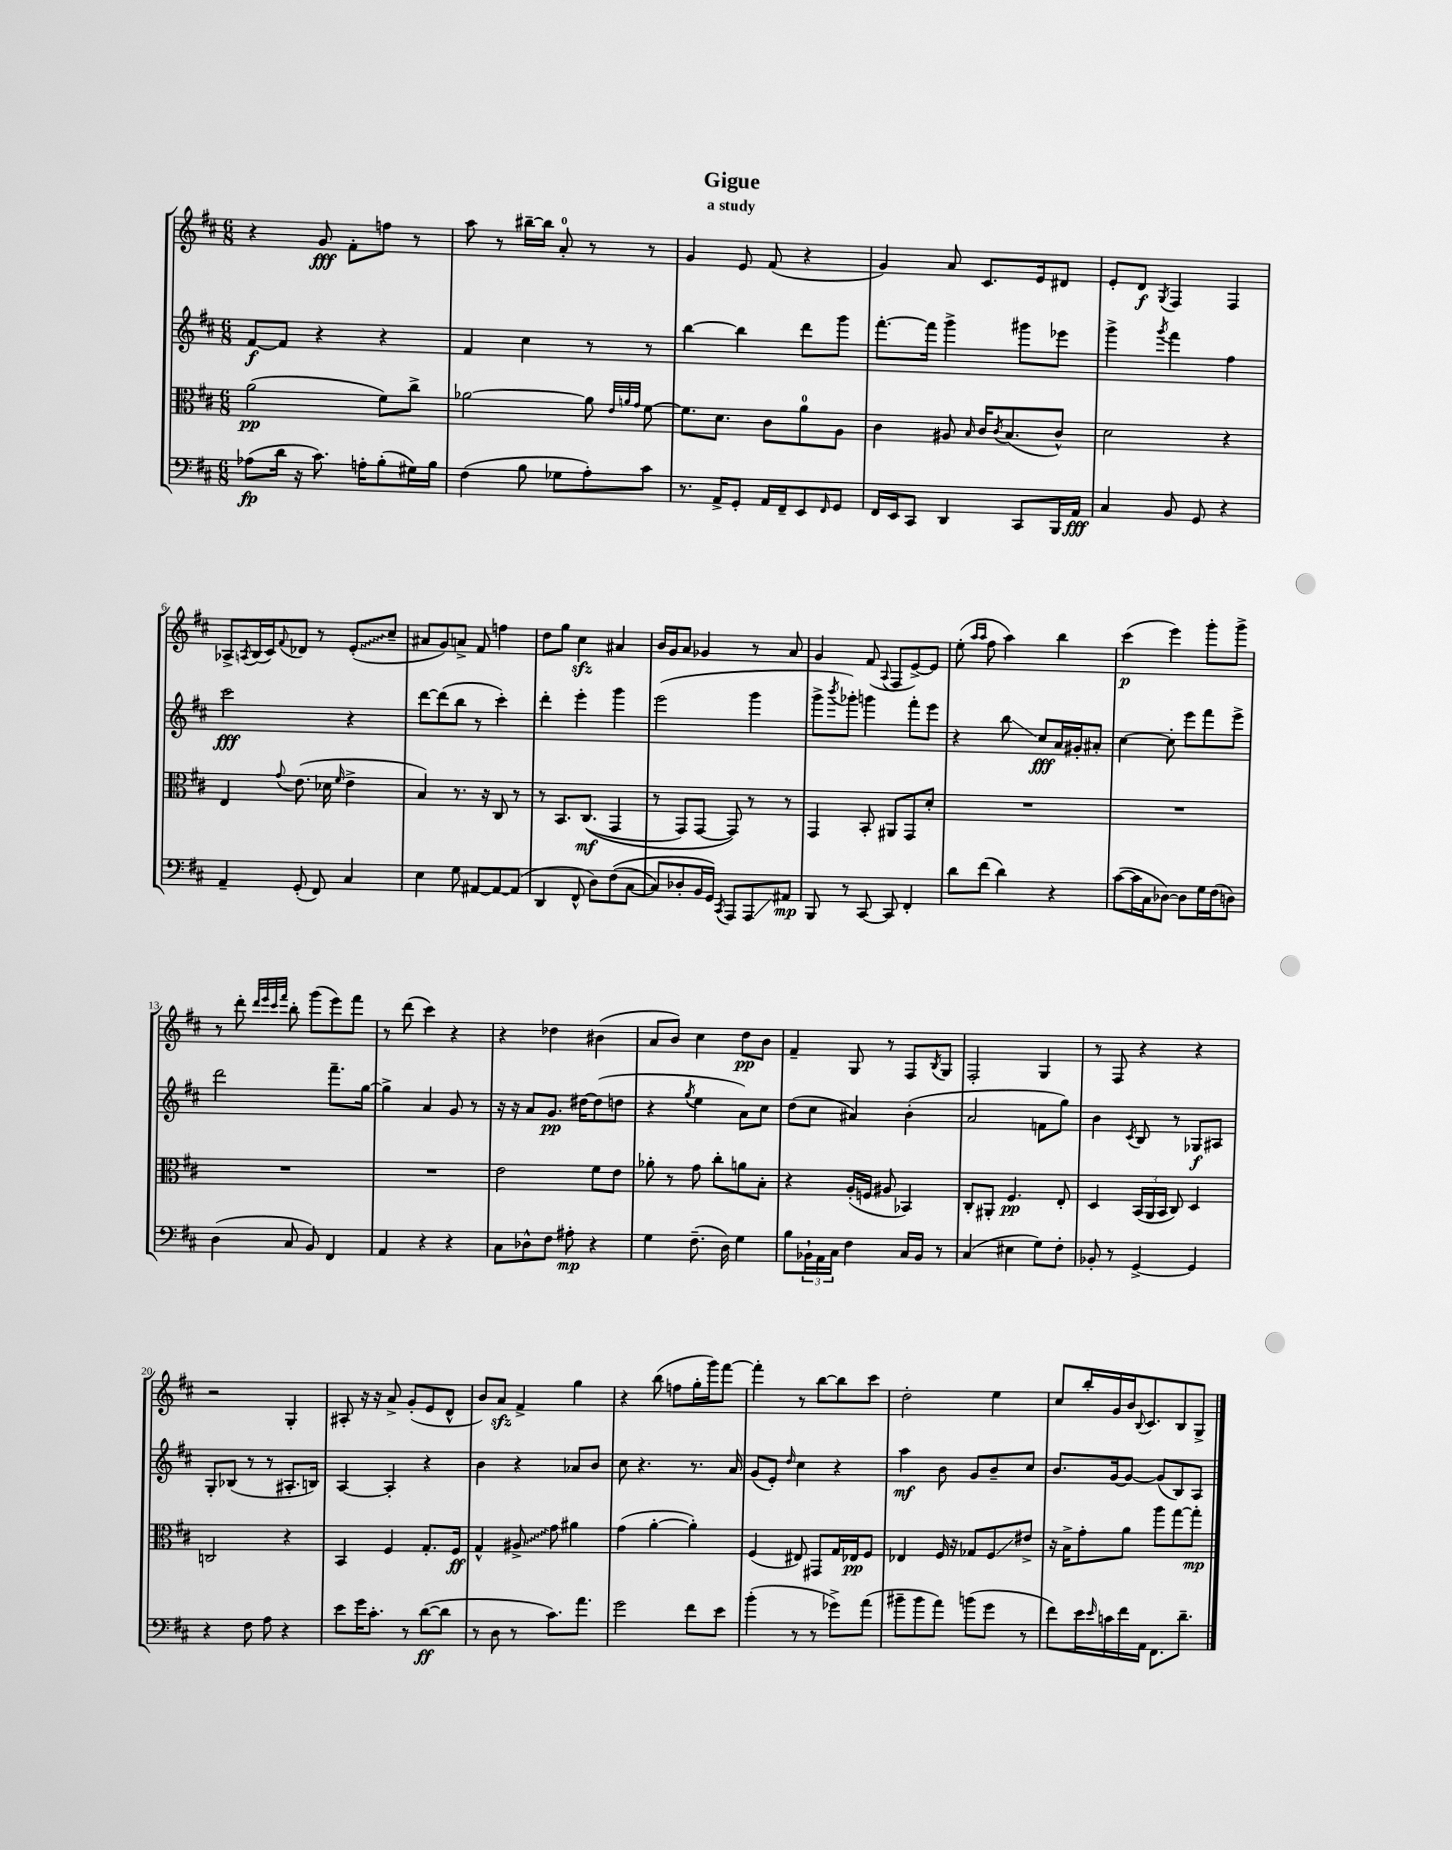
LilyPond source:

\header { title = "Gigue" subtitle = "a study" }
<<
\new StaffGroup <<
\new Staff = "s0" {
    \clef treble \key d \major \numericTimeSignature \time 6/8
    r4 g'8\fff fis'8-. f''8 r8 |
    a''8 r8 bis''16~-- bis''16 a'8-0-. r8 r8 |
    g'4 e'8 fis'8( r4 |
    g'4) a'8 cis'8. e'16 dis'8 |
    e'8-. d'8\f \acciaccatura { g8 } fis4 fis4 |
    aes8-> \acciaccatura { a8 } b16( cis'16) \appoggiatura { fis'8 } des'8 r8 \once \override Glissando.style = #'zigzag e'8-.\glissando( cis''8-- |
    ais'8 g'8) a'8-> fis'8 f''4 |
    d''8 g''8 cis''4\sfz ais'4 |
    b'16 g'16 a'8 ges'4 r8 a'8 |
    g'4 fis'8( \appoggiatura { a8 } fis8 e'8~->) e'8 |
    e''8-.( \grace { a''16 a''16 } fis''8 a''4) b''4 |
    cis'''4\p( e'''4) g'''8-. g'''8-> |
    r8 d'''8-. \grace { d'''32 e'''32 cis'''32 fis'''32 } b''8-. g'''8( e'''8) fis'''8 |
    r8 d'''8( cis'''4) r4 |
    r4 des''4 bis'4( |
    a'8 b'8) cis''4 d''8\pp b'8 |
    fis'4-- g8 r8 fis8 \acciaccatura { b8 } g8 |
    fis2-. g4 |
    r8 fis8 r4 r4 |
    r2 g4-. |
    ais8-. r16 r16 a'8-> g'8-.( e'8 d'8-^ |
    b'8) a'8\sfz fis'4-> g''4 |
    r4 b''8( f''8 g''16-. g'''16) fis'''8~ |
    fis'''4-. r8 b''8~ b''8 cis'''8 |
    d''2-. e''4 |
    cis''8 b''16-. g'16 b'16 \appoggiatura { b8 } cis'8. b8 g8-> \bar "|." |
}
\new Staff = "s1" {
    \clef treble \key d \major \numericTimeSignature \time 6/8
    fis'8~\f fis'8 r4 r4 |
    fis'4 cis''4 r8 r8 |
    b''4~ b''4 d'''8 g'''8 |
    fis'''8.~-. fis'''16 g'''4-> gis'''8 ees'''8 |
    g'''4-> \acciaccatura { g'''8 } fis'''4 fis''4 |
    cis'''2\fff r4 |
    d'''8~ d'''8( b''8 r8 cis'''4-.) |
    d'''4-. e'''4-. g'''4 |
    e'''2( g'''4 |
    g'''8-> \acciaccatura { b'''8 } ges'''8-.) g'''4 fis'''8-. e'''8 |
    r4 b''8\glissando cis''8\fff a'16 gis'16-. ais'8-. |
    cis''4~ cis''8-. e'''8 fis'''8 e'''8-> |
    d'''2 fis'''8.-- g''16~ |
    g''4-> a'4 g'8 r8 |
    r16 r16 a'8 g'8.\pp dis''16~ dis''8( d''8 |
    r4 \acciaccatura { g''8 } e''4 a'8) cis''8 |
    d''8( cis''8 ais'4) b'4-.( |
    a'2 f'8 g''8) |
    b'4 \acciaccatura { cis'8 } b8 r8 ges8\f ais8 |
    g8-. bes8( r8 r8 ais8.-. b16) |
    a4~ a4-. r4 |
    b'4 r4 aes'8 b'8 |
    cis''8 r4. r8. a'16 |
    g'8( e'8-.) \grace { d''16 } cis''4 r4 |
    a''4\mf b'8 g'8 b'8-- cis''8 |
    b'8. g'16~ g'8~ g'8( b8) a8 \bar "|." |
}
\new Staff = "s2" {
    \clef alto \key d \major \numericTimeSignature \time 6/8
    a'2\pp( fis'8) cis''8-> |
    aes'2~ aes'8 \grace { e'32 a'32 g'32 } fis'8~ |
    fis'8. d'8. cis'8 a'8-0 a8 |
    cis'4 ais8 \grace { b16 } cis'16 \acciaccatura { cis'8 } b8.( cis'8-^) |
    d'2 r4 |
    e4 \appoggiatura { g'8 } e'8.( des'16 \grace { fis'16 } e'4-> |
    b4) r8. r16 cis8 r8 |
    r8 b,8. cis8.\mf(\( g,4 |
    r8 g,8) g,8~ g,8\) r8 r8 |
    g,4 b,8-. ais,8 g,8 d'8-. |
    R2. |
    R2. |
    R2. |
    R2. |
    e'2 fis'8 e'8 |
    aes'8-. r8 g'8 cis''8-. a'8 b8-. |
    r4 a16-.( f16 ais8 bes,4) |
    cis8-. ais,8-. fis4.\pp e8-. |
    d4 \tuplet 3/2 { b,16( a,16 b,16 } cis8) d4 |
    c2 r4 |
    b,4 fis4 g8.-. fis16\ff |
    g4-^ \once \override Glissando.style = #'zigzag ais8->\glissando g'8 ais'4 |
    g'4( a'4~-. a'4-.) |
    fis4( eis8) gis,8 g16 ees16\pp fis8 |
    ees4 fis16 r16 ges8 fis8\glissando eis'8-> |
    r16 b16-> g'8-. a'8 a''8 g''8~ g''8-.\mp \bar "|." |
}
\new Staff = "s3" {
    \clef bass \key d \major \numericTimeSignature \time 6/8
    aes8\fp( d'16 r16 cis'8.) a16-. b8-.( gis16) b16 |
    fis4( b8 ges8 a8-.) cis'8 |
    r8. a,16-> g,8-. a,16 fis,16-- e,8 \grace { fis,16 } g,8 |
    fis,16 e,16 cis,8 d,4 cis,8 b,,16 a,16\fff |
    cis4 b,8 g,8 r4 |
    a,4-- g,8-.( fis,8) cis4 |
    e4 g8 ais,8~ ais,8~ ais,8( |
    d,4 fis,8-^ d8) fis8(\( cis8~ |
    cis8) des8-. b,16 g,16\) \acciaccatura { cis,8 } a,,8 a,,8\glissando ais,8\mp |
    b,,8 r8 cis,8~ cis,8 fis,4-. |
    d'8 fis'8( d'4) r4 |
    cis'8~( cis'16 cis16 des8~) des8 g16 fis16( d8) |
    d4( cis8 b,8) fis,4 |
    a,4 r4 r4 |
    cis8 des8-^ fis8 ais8-.\mp r4 |
    g4 fis8.--( d16) g4 |
    b8 \tuplet 3/2 { bes,16-! a,16 cis16 } fis4 cis16 bes,16 r8 |
    cis4( eis4 g8) fis8-. |
    bes,8-. r8 g,4~-> g,4 |
    r4 fis8 a8 r4 |
    e'8 g'16 cis'8.-. r8 d'8~\ff( d'8 |
    r8 d8 r8 cis'8.) a'8. |
    g'2 fis'8 e'8 |
    b'4-.( r8 r8 ges'8->) a'8( |
    bis'8-- bis'8 a'8) b'8( g'8 r8 |
    fis'8) e'16 \grace { e'16 } c'16 fis'16 a,16 fis,8. d'8.-- \bar "|." |
}
>>
>>
